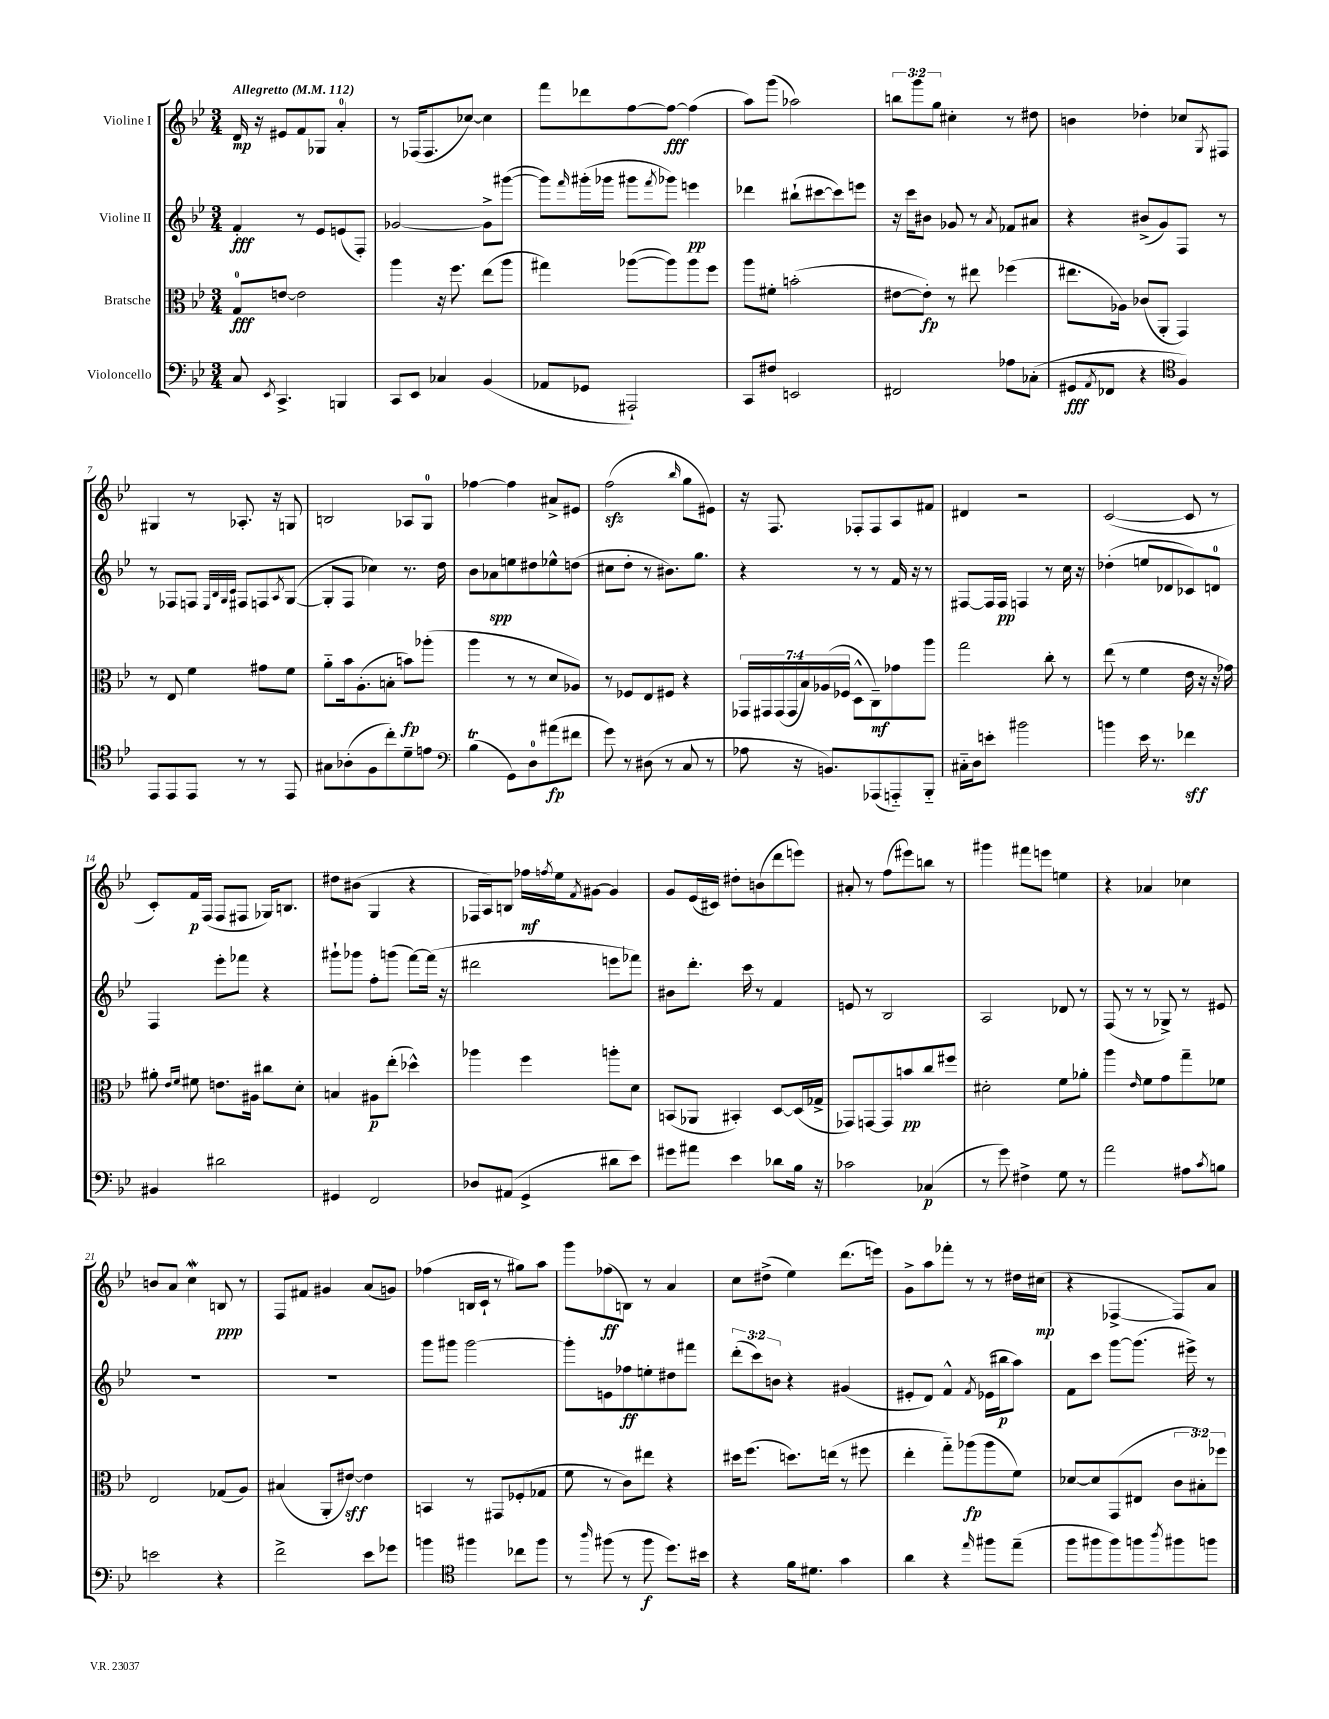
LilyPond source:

<<
\new StaffGroup <<
\new Staff = "s0" \with { instrumentName = "Violine I" } {
    \clef treble \key bes \major \numericTimeSignature \time 3/4 \override Staff.TupletNumber.text = #tuplet-number::calc-fraction-text \tempo "Allegretto" 4 = 112
    d'16\mp r16 eis'8 f'8 ges8 a'4-0-. |
    r8 fes16( fes8. ces''8~) ces''4 |
    f'''8 des'''8 f''8~ f''8~\fff f''4( |
    a''8) g'''8( aes''2) |
    \tuplet 3/2 { b''8 g'''8 g''8 } cis''4-. r8 dis''8 |
    b'4 des''4-. ces''8 \acciaccatura { g8 } fis8 |
    gis4 r8 aes8.-. r16 g8 |
    b2 aes8 g8-0 |
    fes''4~ fes''4 ais'8-> eis'8 |
    f''2\sfz( \grace { bes''16 } g''8 eis'8) |
    r16 f8. fes8-. fes8 a8 fis'8 |
    dis'4 r2 |
    c'2~( c'8 r8 |
    c'8-.) f'16\p f16( f8 fis8 ges16) b8. |
    dis''8 bis'8( g4 r4 |
    fes16 a16) b8 fes''16\mf \acciaccatura { f''8 } ees''16 \acciaccatura { f'8 } gis'8~ gis'4 |
    g'8 ees'16( cis'16) dis''8-. b'8( d'''8 e'''8) |
    ais'8-. r8 f''8( eis'''8) b''8 r8 |
    gis'''4 fis'''8 e'''8 e''4 |
    r4 aes'4 ces''4 |
    b'8 a'8 c''4\mordent b8\ppp r8 |
    f8 fis'8 gis'4 a'8( g'8) |
    fes''4( b16 c'16-! r8 gis''8) a''8 |
    g'''8 fes''8\ff( b8) r8 a'4 |
    c''8 dis''8->( ees''4) d'''8.( e'''16) |
    g'8-> a''8 fes'''8-. r8 r8 dis''16 cis''16\mp( |
    r4 fes4~-> fes8) a'8 \bar "|." |
}
\new Staff = "s1" \with { instrumentName = "Violine II" } {
    \clef treble \key bes \major \numericTimeSignature \time 3/4 \override Staff.TupletNumber.text = #tuplet-number::calc-fraction-text
    f'4-.\fff r8 ees'8 e'8( f8-.) |
    ges'2~ ges'8-> gis'''8~( |
    gis'''8) \grace { f'''16 } gis'''16-.( ges'''16 gis'''8 \acciaccatura { f'''8 } ges'''8) e'''4\pp |
    des'''4 bis''8-!( cis'''8~ cis'''8) e'''8 |
    r16 c'''16 bis'8 ges'8 r8 \acciaccatura { a'8 } fes'8 ais'8 |
    r4 bis'8->( g'8) f8 r8 |
    r8 fes8 f8 \grace { ees32 bes32 g32 c'32 } fis8 f8 \acciaccatura { a8 } g8~( |
    g8-. f8 ces''4) r8. d''16 |
    bes'8 aes'8\spp e''8 dis''8 ees''8-^ d''8( |
    cis''8 d''8-. r8 bis'8.) g''8. |
    r4 r8 r8 f'16 r16 r8 |
    fis8~ fis16 fis16\pp f4 r8 c''16 r16 |
    des''4-.( e''8 des'8 ces'8) d'8-0 |
    f4 ees'''8-. fes'''8 r4 |
    gis'''8-! ges'''8 f''8-. g'''8( f'''8~) f'''16( r16 |
    dis'''2 e'''8 fes'''8) |
    bis'8 d'''8.-. c'''16 r8 f'4 |
    e'8 r8 bes2 |
    a2 des'8 r8 |
    f8( r8 r8 ges8->) r8 eis'8 |
    R2. |
    R2. |
    g'''8 gis'''8 gis'''2~ |
    gis'''8-. e'8 fes''8\ff e''8-. dis''8 fis'''8 |
    \tuplet 3/2 { d'''8-.( c'''8) b'8 } r4 gis'4( |
    eis'8-. d'8) f'4-^ \acciaccatura { f'8 } ees'16( bis''16\p a''8) |
    f'8 c'''8 g'''8~ g'''8.( eis'''16->) r8 \bar "|." |
}
\new Staff = "s2" \with { instrumentName = "Bratsche" } {
    \clef alto \key bes \major \numericTimeSignature \time 3/4 \override Staff.TupletNumber.text = #tuplet-number::calc-fraction-text
    g8-0\fff e'8~ e'2 |
    a''4 r16 f''8. ees''8( a''8 |
    gis''4) aes''8~( aes''8) aes''8 f''8 |
    a''8 fis'8-. b'2-.( |
    eis'8~ eis'8-.\fp) r8 eis''8 fes''4( |
    eis''8. aes16) ces'8( a,8-. g,4) |
    r8 ees8 f'4 gis'8 f'8 |
    a'8-_ bes'16 a8.-.( b8-. b'8\fp) aes''8-.( |
    a''4 r8 r8 d'8 aes8) |
    r8 fes8 ees8 fis8 r4 |
    \tuplet 7/4 { ges,16 gis,16 gis,16( gis,16 bes16) aes16( fes16 } d8-^ c8--\mf) ges'8 a''8 |
    g''2 c''8-. r8 |
    ees''8( r8 f'4 ees'16 r16 r16 ges'16) |
    ais'8-. \grace { ees'16 f'16 } fis'8 e'8. ais16 cis''8 d'8-. |
    b4 ais8\p ees''8-.( des''4-^) |
    aes''4 f''4 a''8-. d'8 |
    b,8( aes,8 bis,4-.) d8~ d16( ges16-> |
    ges,8) g,8~ g,8 b'8\pp c''8 fis''8 |
    dis'2-. f'8 aes'8-. |
    a''4 \grace { ees'16 } f'8 g'8 g''8-- fes'8 |
    ees2 ges8( a8) |
    bis4( a,8-. eis'8~\sff) eis'4 |
    b,4 r8 gis,8 fes8-.( ges8 |
    f'8 r8 c'8) eis''8 r4 |
    dis''16 f''8.( d''8.) e''16( r8 fis''8 |
    ees''4-. g''8-_) aes''8\fp( aes''8 f'8) |
    des'8~ des'8 g,8( eis8 \tuplet 3/2 { c'8 bis8-.) fes''8 } \bar "|." |
}
\new Staff = "s3" \with { instrumentName = "Violoncello" } {
    \clef bass \key bes \major \numericTimeSignature \time 3/4
    c8 \acciaccatura { ees,8 } c,4.-> b,,4 |
    c,8 ees,8 ces4 bes,4( |
    aes,8 ges,8 ais,,2-!) |
    c,8 fis8 e,2 |
    fis,2 aes8 ces8-.( |
    gis,8\fff \acciaccatura { a,8 } fes,8 r4 \clef tenor f4) |
    ees,8 ees,8 ees,8 r8 r8 ees,8 |
    gis8 aes8-.( f8 c''8-.) d'8-- e'8 |
    \clef bass bes4\trill( g,8) d8-0 ais'8\fp( fis'8 |
    g'8) r8 dis8( r8 c8 r8 |
    aes8 r16 b,8.) aes,,8( a,,8-_) bes,,8-_ |
    cis16-_ d16 e'8-. bis'2 |
    b'4 ees'16 r8. fes'4\sff |
    bis,4 dis'2 |
    gis,4 f,2 |
    des8 ais,8( g,4-> dis'8 ees'8) |
    gis'8 ais'8 ees'4 des'8 bes16 r16 |
    ces'2 ces4\p( |
    r8 g'8) fis4-> g8 r8 |
    a'2 ais8 \acciaccatura { c'8 } b8 |
    e'2 r4 |
    f'2-> ees'8 ges'8 |
    b'4 \clef tenor fis''4 ces''8 fis''8 |
    r8 \grace { a''16 } fis''8( r8 fis''8\f d''8.) bis'16 |
    r4 f'16 dis'8. g'4 |
    a'4 r4 \grace { ees''16 } fis''8 ees''8--( |
    f''8 fis''8 fis''8) f''8 \acciaccatura { a''8 } fis''8 f''8 \bar "|." |
}
>>
>>
